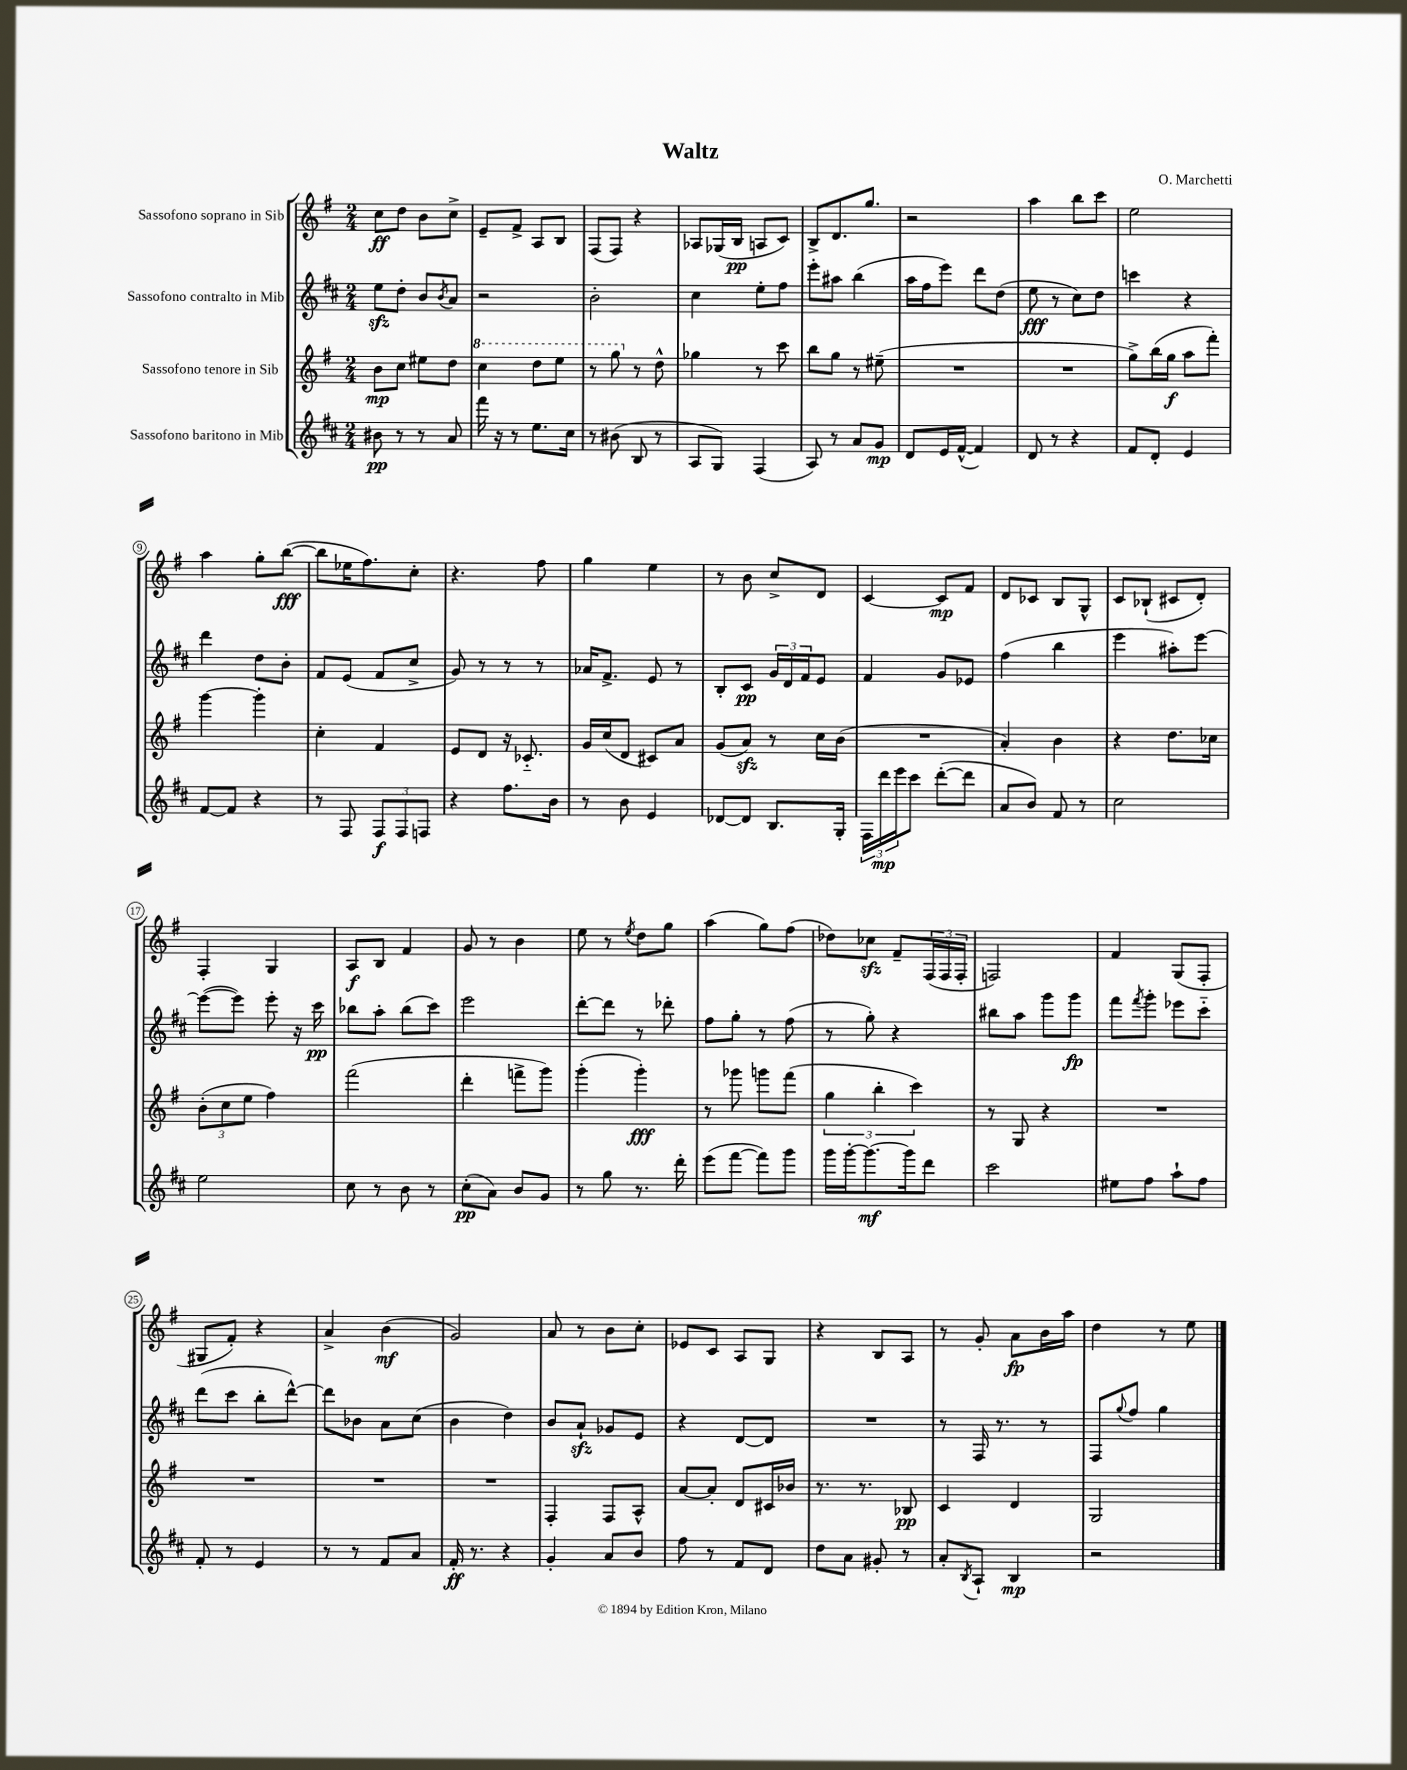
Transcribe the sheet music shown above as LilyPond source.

\header { title = "Waltz" composer = "O. Marchetti" }
<<
\new StaffGroup <<
\new Staff = "s0" \with { instrumentName = "Sassofono soprano in Sib" } {
    \clef treble \key g \major \numericTimeSignature \time 2/4
    c''8\ff d''8 b'8 c''8-> |
    e'8-- fis'8-> a8 b8 |
    fis8( fis8) r4 |
    aes8 ges16( b16\pp a8 c'8) |
    b8-> d'8. g''8. |
    r2 |
    a''4 b''8 c'''8 |
    e''2 |
    a''4 g''8-. b''8~\fff( |
    b''8 ees''16 fis''8.) c''8-. |
    r4. fis''8 |
    g''4 e''4 |
    r8 b'8 c''8-> d'8 |
    c'4~ c'8\mp fis'8 |
    d'8 ces'8 b8 g8-^ |
    c'8 bes8-!( cis'8 d'8-.) |
    fis4-. g4 |
    a8\f b8 fis'4 |
    g'8 r8 b'4 |
    e''8 r8 \acciaccatura { e''8 } d''8 g''8 |
    a''4( g''8) fis''8( |
    des''8) ces''8\sfz fis'8-- \tuplet 3/2 { fis16( fis16 fis16-. } |
    f2) |
    fis'4 g8( fis8-. |
    gis8 fis'8-.) r4 |
    a'4-> b'4\mf( |
    g'2) |
    a'8 r8 b'8 c''8-. |
    ees'8 c'8 a8 g8 |
    r4 b8 a8 |
    r8 g'8-. a'8\fp b'16 a''16 |
    d''4 r8 e''8 \bar "|." |
}
\new Staff = "s1" \with { instrumentName = "Sassofono contralto in Mib" } {
    \clef treble \key d \major \numericTimeSignature \time 2/4
    e''8\sfz d''8-. b'8 \acciaccatura { b'8 } a'8 |
    r2 |
    b'2-. |
    cis''4 e''8-. fis''8 |
    e'''8-. ais''8 b''4( |
    a''16 fis''16 e'''8) d'''8 d''8( |
    e''8\fff r8 cis''8) d''8 |
    c'''4 r4 |
    d'''4 d''8 b'8-. |
    fis'8 e'8( fis'8 cis''8-> |
    g'8) r8 r8 r8 |
    aes'16 fis'8.-> e'8 r8 |
    b8-. cis'8\pp \tuplet 3/2 { g'16 d'16 fis'16 } e'8 |
    fis'4 g'8 ees'8 |
    fis''4( b''4 |
    e'''4 ais''8-.) e'''8~ |
    e'''8~( e'''8) e'''8-. r16 cis'''16\pp |
    bes''8 a''8-. bes''8( cis'''8) |
    e'''2 |
    d'''8~-. d'''8 r8 des'''8-. |
    fis''8 g''8-. r8 fis''8( |
    r8 g''8-.) r4 |
    bis''8 a''8 g'''8 g'''8\fp |
    fis'''8 \acciaccatura { fis'''8 } g'''8-. ees'''8 cis'''8-_ |
    d'''8( cis'''8 b''8-. d'''8~-^) |
    d'''8 bes'8 a'8 cis''8( |
    b'4 d''4) |
    b'8 a'8-!\sfz ges'8 e'8 |
    r4 d'8~ d'8 |
    R2 |
    r8 fis16 r8. r8 |
    fis8 \appoggiatura { g''8 } fis''8 g''4 \bar "|." |
}
\new Staff = "s2" \with { instrumentName = "Sassofono tenore in Sib" } {
    \clef treble \key g \major \numericTimeSignature \time 2/4
    b'8\mp c''8 eis''8 d''8 |
    \ottava #1 c'''4 d'''8 e'''8 |
    r8 g'''8 \ottava #0 r8 d''8-^ |
    ges''4 r8 c'''8 |
    b''8 g''8 r8 eis''8--( |
    R2 |
    R2 |
    g''8->) b''16( g''16\f a''8 fis'''8-.) |
    g'''4~ g'''4-. |
    c''4-. fis'4 |
    e'8 d'8 r16 ces'8.-_ |
    g'16 c''16( d'8 cis'8) a'8 |
    g'8( a'8\sfz) r8 c''16 b'16( |
    R2 |
    a'4-.) b'4 |
    r4 d''8. ces''16 |
    \tuplet 3/2 { b'8-.( c''8 e''8 } fis''4) |
    fis'''2( |
    d'''4-. f'''8-> g'''8) |
    g'''4-.( g'''4-.\fff) |
    r8 ges'''8 g'''8 fis'''8( |
    \tuplet 3/2 { g''4 b''4-. c'''4) } |
    r8 g8 r4 |
    R2 |
    R2 |
    R2 |
    R2 |
    fis4-. fis8 a8-^ |
    a'8~ a'8-. d'8 cis'16 bes'16 |
    r8. r8. bes8\pp |
    c'4 d'4 |
    g2 \bar "|." |
}
\new Staff = "s3" \with { instrumentName = "Sassofono baritono in Mib" } {
    \clef treble \key d \major \numericTimeSignature \time 2/4
    bis'8\pp r8 r8 a'8 |
    fis'''16 r16 r8 e''8. cis''16 |
    r8 bis'8( b8 r8 |
    a8 g8) fis4( |
    a8) r8 a'8 g'8\mp |
    d'8 e'16 fis'16~-^( fis'4) |
    d'8 r8 r4 |
    fis'8 d'8-. e'4 |
    fis'8~ fis'8 r4 |
    r8 fis8 \tuplet 3/2 { fis8\f fis8 f8 } |
    r4 fis''8. b'16 |
    r8 b'8 e'4 |
    des'8~ des'8 b8. g16-. |
    \tuplet 3/2 { fis16 d'''16\mp e'''16 } cis'''8 d'''8~-.( d'''8 |
    a'8 b'8) fis'8 r8 |
    cis''2 |
    e''2 |
    cis''8 r8 b'8 r8 |
    cis''8-.\pp( a'8) b'8 g'8 |
    r8 g''8 r8. d'''16-. |
    e'''8( fis'''8~ fis'''8) g'''8 |
    g'''16 g'''16~-. g'''8.~\mf g'''16 d'''8 |
    cis'''2 |
    eis''8 fis''8 a''8-! fis''8 |
    fis'8-. r8 e'4 |
    r8 r8 fis'8 a'8 |
    fis'16-.\ff r8. r4 |
    g'4-. a'8 b'8 |
    fis''8 r8 fis'8 d'8 |
    d''8 a'8 gis'8-. r8 |
    a'8-. \acciaccatura { b8 } a8-! b4\mp |
    r2 \bar "|." |
}
>>
>>
\layout { \context { \Score \override BarNumber.stencil = #(make-stencil-circler 0.1 0.3 ly:text-interface::print) } }
